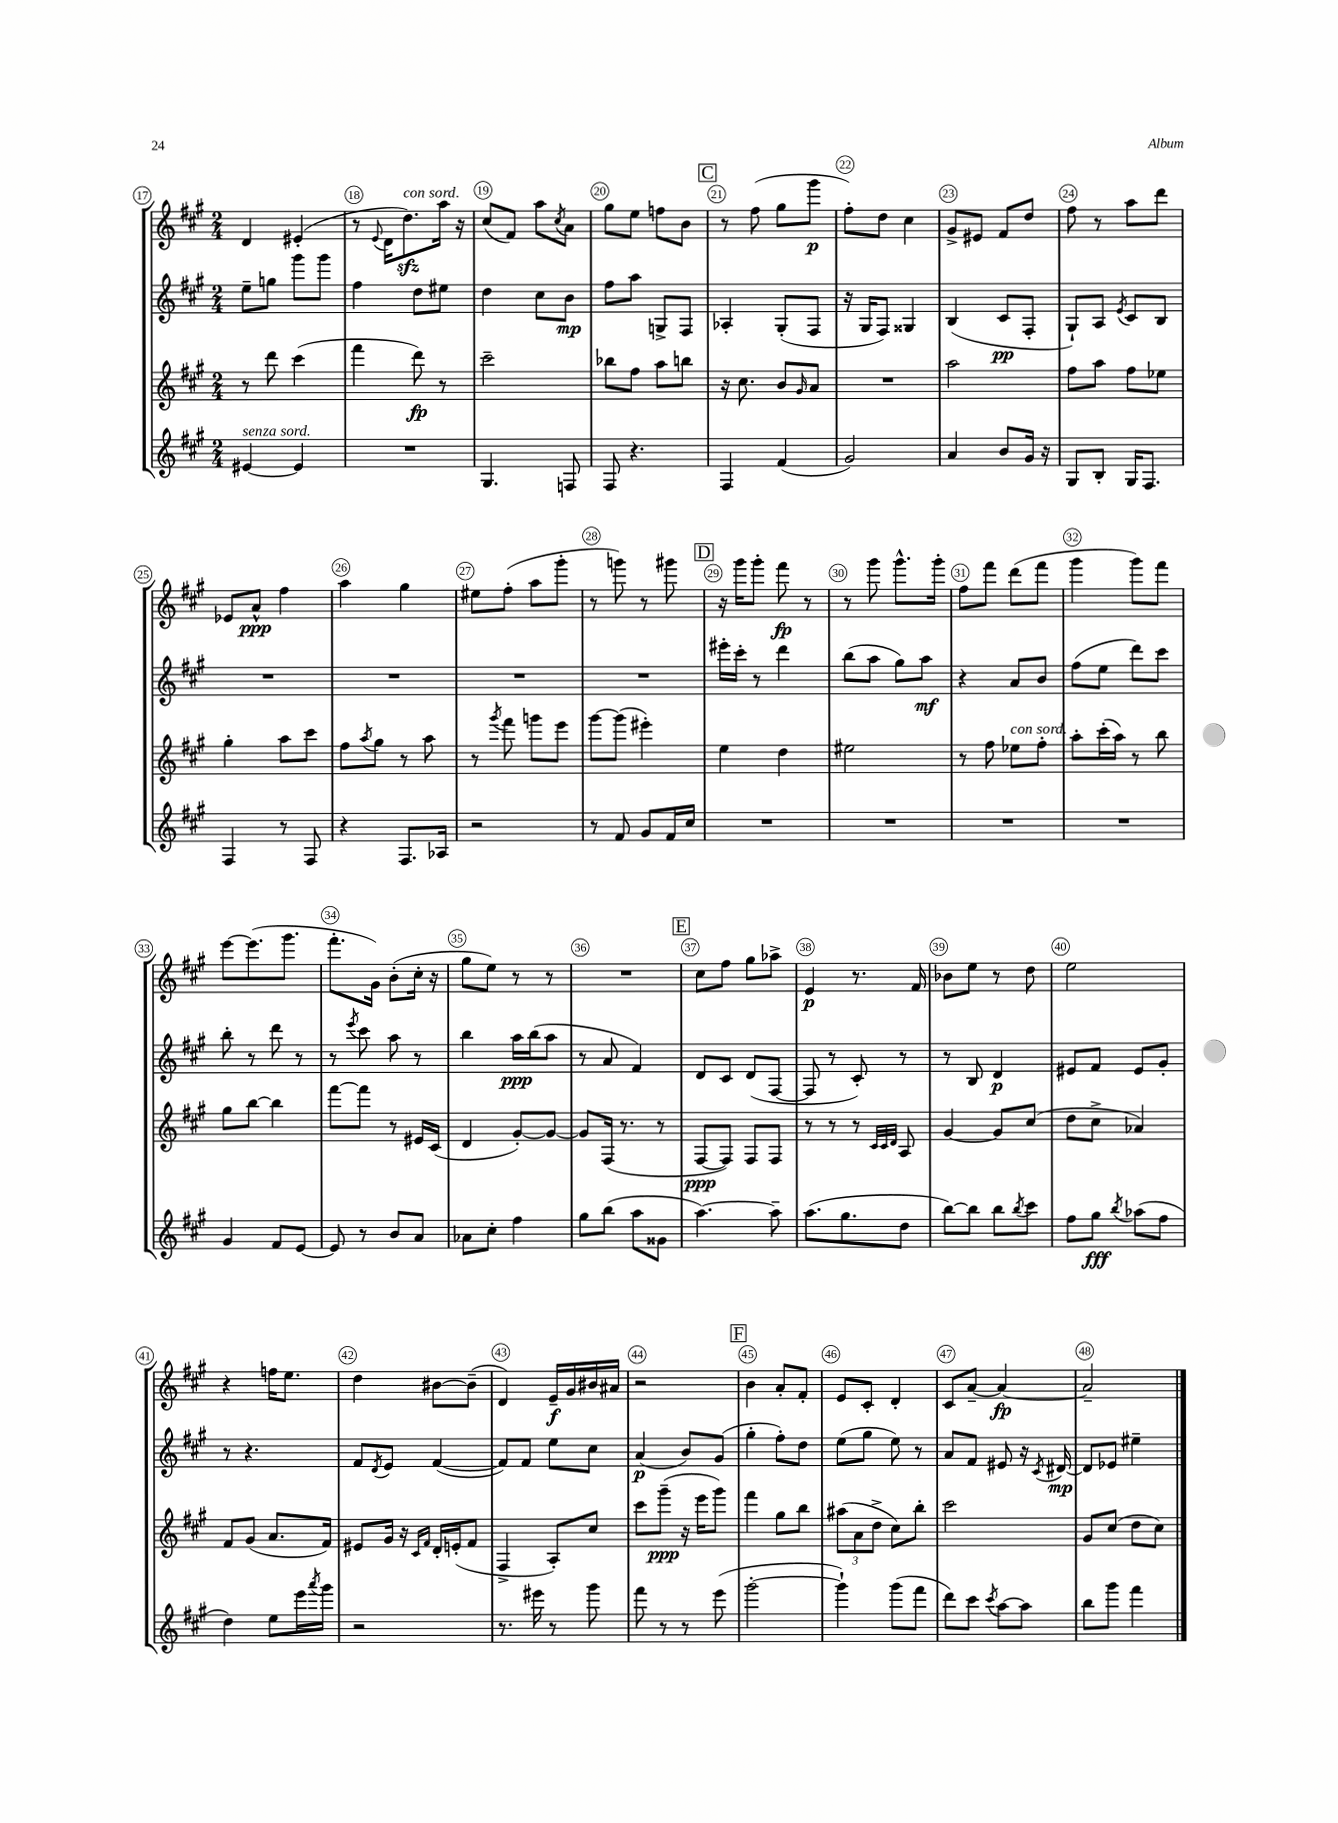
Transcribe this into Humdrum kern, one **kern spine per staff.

**kern	**dynam	**kern	**dynam	**kern	**dynam	**kern	**dynam
*part4	*part4	*part3	*part3	*part2	*part2	*part1	*part1
*staff4	*staff4	*staff3	*staff3	*staff2	*staff2	*staff1	*staff1
*clefG2	*	*clefG2	*	*clefG2	*	*clefG2	*
*k[f#c#g#]	*	*k[f#c#g#]	*	*k[f#c#g#]	*	*k[f#c#g#]	*
*M2/4	*	*M2/4	*	*M2/4	*	*M2/4	*
=17	=17	=17	=17	=17	=17	=17	=17
!LO:TX:a:i:t=senza sord.	!	!	!	!	!	!	!
[4e#X/	.	8r	.	8ee~\L	.	4d/	.
.	.	8ddd\	.	8ggn\J	.	.	.
4e#/]	.	(4ccc#\	.	8ggg#\L	.	(4e#X'/	.
.	.	.	.	8ggg#\J	.	.	.
=18	=18	=18	=18	=18	=18	=18	=18
2r	.	4fff#\	.	4ff#\	.	8r	.
.	.	.	.	.	.	8qqe/	.
.	.	.	.	.	.	16d\KL	.
!	!	!	!	!	!	!LO:TX:a:i:t=con sord.	!
.	.	.	.	.	.	8.ddzz\)	.
.	.	8ddd\)	fp	8dd\L	.	.	.
.	.	8r	.	8ee#X\J	.	16aa\Jk	.
.	.	.	.	.	.	16r	.
=19	=19	=19	=19	=19	=19	=19	=19
4.G#/	.	2ccc#~\	.	4dd\	.	(8cc#/L	.
.	.	.	.	.	.	8f#/J)	.
.	.	.	.	8cc#\L	.	8aa\L	.
.	.	.	.	.	.	8qcc#/	.
8Fn/	.	.	.	8b\J	mp	8a\J	.
=20	=20	=20	=20	=20	=20	=20	=20
8F#/	.	8bb-X\L	.	8ff#\L	.	8gg#\L	.
4.r	.	8ff#\J	.	8aa\J	.	8ee\J	.
.	.	8aa\L	.	8Gn^/L	.	8ffn\L	.
.	.	8bbn\J	.	8F#/J	.	8b\J	.
!!LO:REH:place=s1:t=C
=21	=21	=21	=21	=21	=21	=21	=21
4F#/	.	16r	.	4A-X'/	.	8r	.
.	.	8.cc#\	.	.	.	.	.
.	.	.	.	.	.	(8ff#\	.
(4f#/	.	8b/L	.	(8G#'/L	.	8gg#\L	.
.	.	16qqg#/	.	.	.	.	.
.	.	8a/J	.	8F#/J	.	8ggg#\J	p
=22	=22	=22	=22	=22	=22	=22	=22
2g#/)	.	2r	.	16r	.	8ff#'\L)	.
.	.	.	.	16G#/KL	.	.	.
.	.	.	.	8F#/J)	.	8dd\J	.
.	.	.	.	4G##X/	.	4cc#\	.
=23	=23	=23	=23	=23	=23	=23	=23
4a/	.	2aa\	.	(4B/	.	8g#^/L	.
.	.	.	.	.	.	8e#X/J	.
8b/L	.	.	.	8c#/L	pp	8f#/L	.
16g#/Jk	.	.	.	8F#'/J	.	8dd/J	.
16r	.	.	.	.	.	.	.
=24	=24	=24	=24	=24	=24	=24	=24
8G#/L	.	8ff#\L	.	8G#`/L)	.	8ff#\	.
8B'/J	.	8aa\J	.	8A/J	.	8r	.
.	.	.	.	8qe/	.	.	.
16G#/KL	.	8ff#\L	.	8c#/L	.	8aa\L	.
8.F#/J	.	.	.	.	.	.	.
.	.	8ee-X\J	.	8B/J	.	8ddd\J	.
!!LO:LB:g=z
=25	=25	=25	=25	=25	=25	=25	=25
4F#/	.	4gg#'\	.	2r	.	8e-X/L	.
.	.	.	.	.	.	8a^^/J	ppp
8r	.	8aa\L	.	.	.	4ff#\	.
8F#/	.	8ccc#\J	.	.	.	.	.
=26	=26	=26	=26	=26	=26	=26	=26
4r	.	8ff#\L	.	2r	.	4aa\	.
.	.	8qaa/	.	.	.	.	.
.	.	8gg#\J	.	.	.	.	.
8.F#/L	.	8r	.	.	.	4gg#\	.
.	.	8aa\	.	.	.	.	.
16A-X/Jk	.	.	.	.	.	.	.
=27	=27	=27	=27	=27	=27	=27	=27
2r	.	8r	.	2r	.	8ee#X\L	.
.	.	8qggg#/	.	.	.	.	.
.	.	8fff#\	.	.	.	(8ff#'\J	.
.	.	8gggn\L	.	.	.	8aa\L	.
.	.	8eee\J	.	.	.	8ggg#'\J	.
=28	=28	=28	=28	=28	=28	=28	=28
8r	.	[8ggg#\L	.	2r	.	8r	.
8f#/	.	(8ggg#\J]	.	.	.	8gggn\)	.
8g#/L	.	4eee#X'\)	.	.	.	8r	.
16f#/L	.	.	.	.	.	8ggg#X\	.
16cc#/JJ	.	.	.	.	.	.	.
!!LO:REH:place=s1:t=D
=29	=29	=29	=29	=29	=29	=29	=29
2r	.	4ee\	.	16eee#X'\LL	.	16r	.
.	.	.	.	16ccc#'\JJ	.	16ggg#\KL	.
.	.	.	.	8r	.	8ggg#'\J	.
.	.	4dd\	.	4ddd\	.	8fff#\	fp
.	.	.	.	.	.	8r	.
=30	=30	=30	=30	=30	=30	=30	=30
2r	.	2ee#X\	.	(8bb\L	.	8r	.
.	.	.	.	8aa\J	.	8ggg#\	.
.	.	.	.	8gg#\L)	.	8.ggg#^^\L	.
.	.	.	.	8aa\J	mf	.	.
.	.	.	.	.	.	16ggg#'\Jk	.
=31	=31	=31	=31	=31	=31	=31	=31
2r	.	8r	.	4r	.	8ff#\L	.
.	.	8ff#\	.	.	.	8fff#\J	.
!	!	!LO:TX:a:i:t=con sord.	!	!	!	!	!
.	.	8ee-X\L	.	8a/L	.	(8ddd\L	.
.	.	8ff#'\J	.	8b/J	.	8fff#\J	.
=32	=32	=32	=32	=32	=32	=32	=32
2r	.	8aa'\L	.	(8ff#\L	.	4ggg#\	.
.	.	(16ccc#'\L	.	8ee\J	.	.	.
.	.	16aa\JJ)	.	.	.	.	.
.	.	8r	.	8ddd\L)	.	8ggg#\L)	.
.	.	8bb\	.	8ccc#\J	.	8fff#\J	.
!!LO:LB:g=z
=33	=33	=33	=33	=33	=33	=33	=33
4g#/	.	8gg#\L	.	8bb'\	.	[8eee\L	.
.	.	[8bb\J	.	8r	.	(8.eee\]	.
8f#/L	.	4bb\]	.	8ddd\	.	.	.
.	.	.	.	.	.	8.ggg#\J	.
[8e/J	.	.	.	8r	.	.	.
=34	=34	=34	=34	=34	=34	=34	=34
8e/]	.	[8fff#\L	.	8r	.	8.fff#'\L	.
.	.	.	.	8qeee/	.	.	.
8r	.	8fff#\J]	.	8ccc#\	.	.	.
.	.	.	.	.	.	16g#\Jk)	.
8b/L	.	8r	.	8aa\	.	(8b'\L	.
8a/J	.	16e#X/LL	.	8r	.	16cc#'\Jk	.
.	.	(16c#/JJ	.	.	.	16r	.
=35	=35	=35	=35	=35	=35	=35	=35
8a-X\L	.	4d/	.	4bb\	.	8gg#\L	.
8cc#'\J	.	.	.	.	.	8ee\J)	.
4ff#\	.	[8g#'/L)	.	16aa\LL	ppp	8r	.
.	.	.	.	(16bb\J	.	.	.
.	.	8g#/J_	.	8aa\J	.	8r	.
=36	=36	=36	=36	=36	=36	=36	=36
8gg#\L	.	8g#/L]	.	8r	.	2r	.
(8bb\J	.	(16F#/Jk	.	8a/	.	.	.
.	.	8.r	.	.	.	.	.
8aa\L	.	.	.	4f#/)	.	.	.
8g##X\J	.	8r	.	.	.	.	.
!!LO:REH:place=s1:t=E
=37	=37	=37	=37	=37	=37	=37	=37
[4.aa\)	.	[8F#/L	ppp	8d/L	.	8cc#\L	.
.	.	8F#/J])	.	8c#/J	.	8ff#\J	.
.	.	8F#/L	.	(8d/L	.	8gg#\L	.
8aa~\]	.	8F#/J	.	[8F#/J	.	8aa-X^\J	.
=38	=38	=38	=38	=38	=38	=38	=38
(8.aa\L	.	8r	.	8F#/]	.	4e/	p
.	.	8r	.	8r	.	.	.
8.gg#\	.	.	.	.	.	.	.
.	.	8r	.	8c#'/)	.	8.r	.
.	.	32qqc#/LLL	.	.	.	.	.
.	.	32qqc#/	.	.	.	.	.
.	.	32qqd/JJJ	.	.	.	.	.
8dd\J	.	8A/	.	8r	.	.	.
.	.	.	.	.	.	16f#/	.
=39	=39	=39	=39	=39	=39	=39	=39
[8bb\L)	.	[4g#/	.	8r	.	8b-X\L	.
8bb\J]	.	.	.	8B/	.	8ee\J	.
8bb\L	.	8g#/L]	.	4d/	p	8r	.
8qbb/	.	.	.	.	.	.	.
8ccc#\J	.	(8cc#/J	.	.	.	8dd\	.
=40	=40	=40	=40	=40	=40	=40	=40
8ff#\L	.	8dd\L	.	8e#X/L	.	2ee\	.
8gg#\J	fff	8cc#^\J	.	8f#/J	.	.	.
8qbb/	.	.	.	.	.	.	.
(8aa-X\L	.	4a-X/)	.	8e#/L	.	.	.
8ff#\J	.	.	.	8g#'/J	.	.	.
!!LO:LB:g=z
=41	=41	=41	=41	=41	=41	=41	=41
4dd\)	.	8f#/L	.	8r	.	4r	.
.	.	(8g#/J	.	4.r	.	.	.
8ee\L	.	8.a/L	.	.	.	16ffn\KL	.
.	.	.	.	.	.	8.ee\J	.
16eee\L	.	.	.	.	.	.	.
8qaaa/	.	.	.	.	.	.	.
16ggg#\JJ	.	16f#/Jk)	.	.	.	.	.
=42	=42	=42	=42	=42	=42	=42	=42
2r	.	8e#X/L	.	8f#/L	.	4dd\	.
.	.	.	.	8qd/	.	.	.
.	.	16g#/Jk	.	8e/J	.	.	.
.	.	16r	.	.	.	.	.
.	.	16qqc#/LL	.	.	.	.	.
.	.	16qqf#/JJ	.	.	.	.	.
.	.	16d'/LL	.	([4f#/	.	[8b#X\L	.
.	.	(16en'/J	.	.	.	.	.
.	.	8f#/J	.	.	.	(8b#~\J]	.
=43	=43	=43	=43	=43	=43	=43	=43
8.r	.	4F#^/	.	8f#/L])	.	4d/)	.
.	.	.	.	8f#/J	.	.	.
16eee#X\	.	.	.	.	.	.	.
8r	.	8A'/L)	.	8ee\L	.	16e~/LL	f
.	.	.	.	.	.	16g#/	.
8ggg#\	.	8cc#/J	.	8cc#\J	.	16b#X/	.
.	.	.	.	.	.	16a#X/JJ	.
=44	=44	=44	=44	=44	=44	=44	=44
8fff#\	.	8ccc#\L	.	(4a/	p	2r	.
8r	.	(8ggg#~\J	ppp	.	.	.	.
8r	.	16r	.	8b/L)	.	.	.
.	.	16eee\KL	.	.	.	.	.
(8eee\	.	8ggg#\J)	.	(8g#/J	.	.	.
!!LO:REH:place=s1:t=F
=45	=45	=45	=45	=45	=45	=45	=45
[2ggg#'\	.	4fff#\	.	4gg#'\	.	4b\	.
.	.	8gg#\L	.	8ff#'\L)	.	8a'/L	.
.	.	8bb\J	.	8dd\J	.	8f#'/J	.
=46	=46	=46	=46	=46	=46	=46	=46
4ggg#`\])	.	(12aa#X\L	.	(8ee\L	.	8e/L	.
.	.	12a\	.	.	.	.	.
.	.	.	.	8gg#\J	.	8c#'/J	.
.	.	12dd^\J	.	.	.	.	.
(8ggg#\L	.	8cc#\L)	.	8ee\)	.	4d'/	.
8fff#\J	.	8bb'\J	.	8r	.	.	.
=47	=47	=47	=47	=47	=47	=47	=47
8ddd\L)	.	2ccc#\	.	8a/L	.	8c#/L	.
8ccc#\J	.	.	.	8f#/J	.	[8a~/J	.
8qccc#/	.	.	.	.	.	.	.
[8aa\L	.	.	.	8e#X/	.	4a/_	fp
8aa\J]	.	.	.	16r	.	.	.
.	.	.	.	8qc#/	.	.	.
.	.	.	.	[16d#X/	mp	.	.
=48	=48	=48	=48	=48	=48	=48	=48
8bb\L	.	8g#/L	.	8d#/L]	.	2a~/]	.
8ggg#\J	.	(8cc#/J	.	8e-X/J	.	.	.
4fff#\	.	8dd\L	.	4ee#X~\	.	.	.
.	.	8cc#\J)	.	.	.	.	.
==	==	==	==	==	==	==	==
*-	*-	*-	*-	*-	*-	*-	*-
